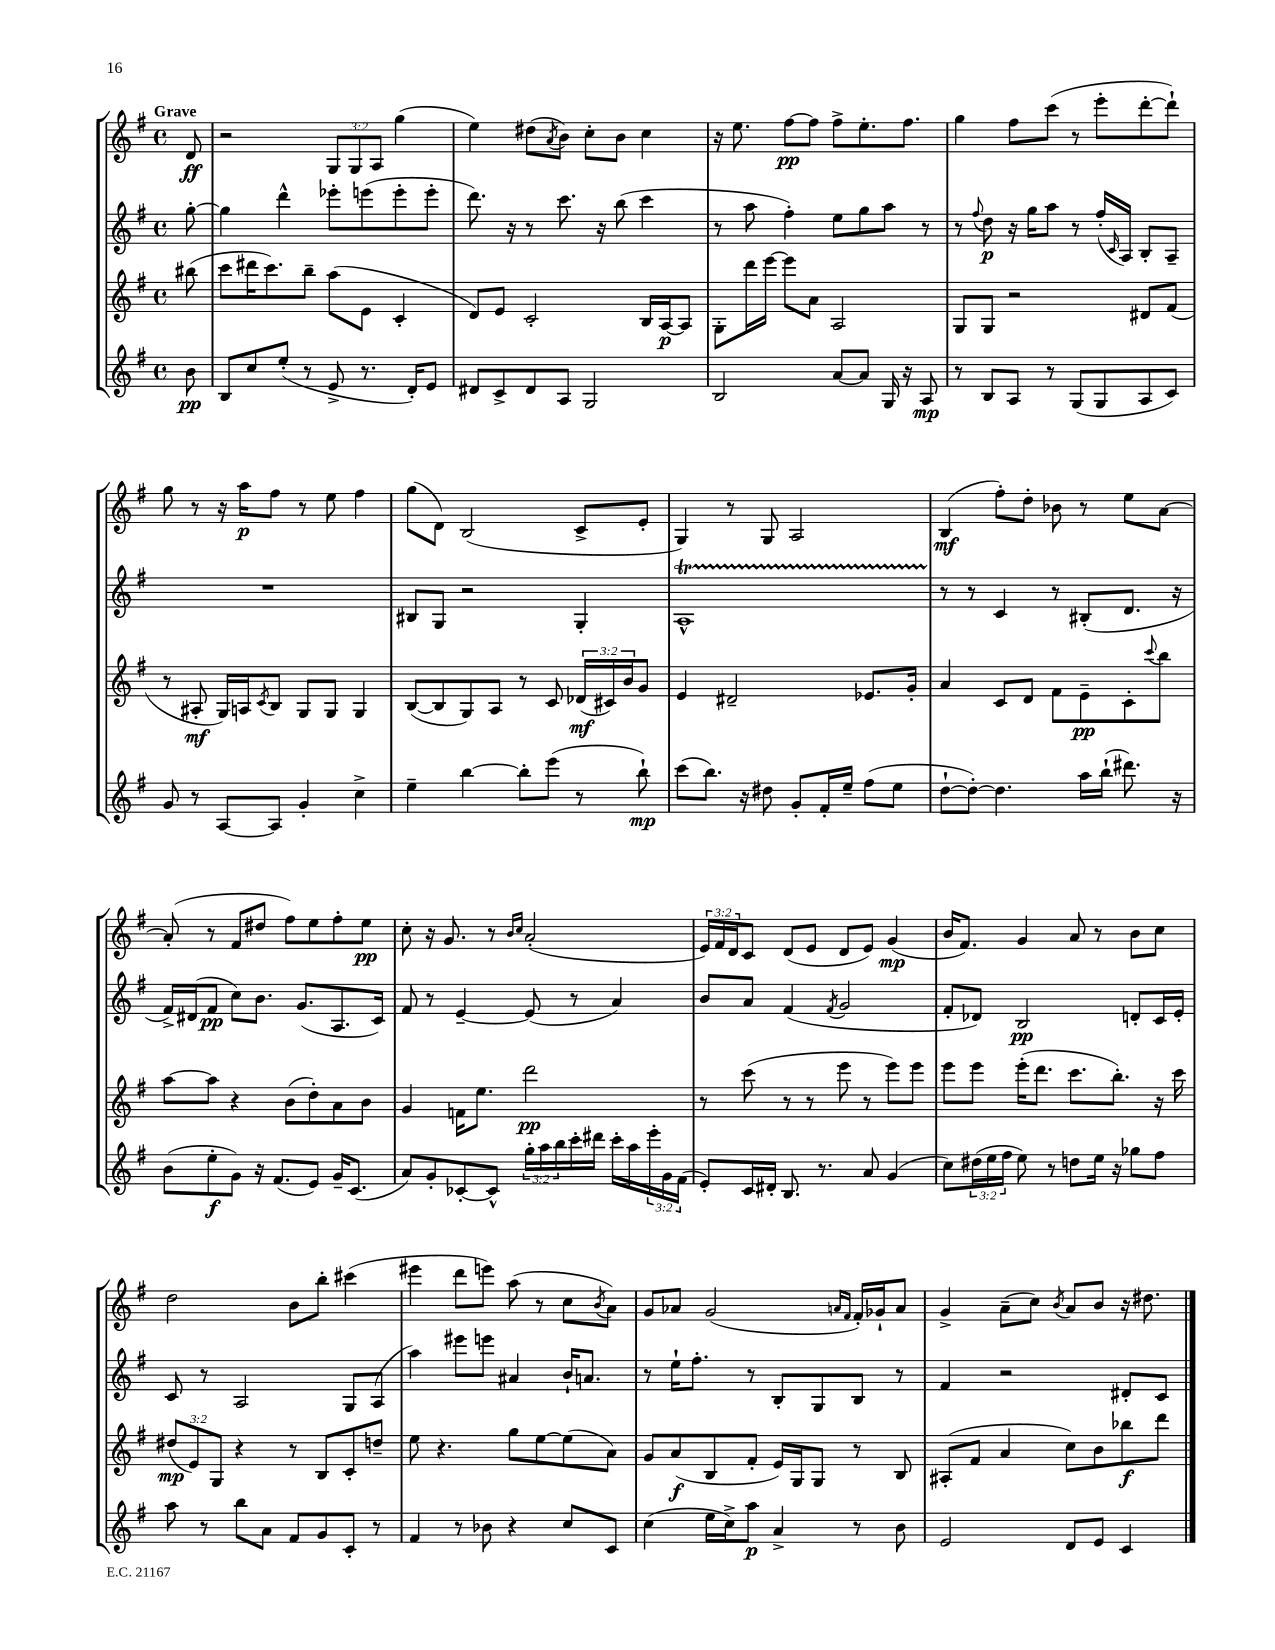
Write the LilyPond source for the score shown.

<<
\new StaffGroup <<
\new Staff = "s0" {
    \clef treble \key g \major \defaultTimeSignature \time 4/4 \override Staff.TupletNumber.text = #tuplet-number::calc-fraction-text \partial 8 \tempo "Grave"
    d'8\ff |
    r2 \tuplet 3/2 { g8 g8 a8 } g''4( |
    e''4) dis''8( \acciaccatura { a'8 } b'8) c''8-. b'8 c''4 |
    r16 e''8. fis''8~\pp fis''8 fis''8-> e''8.-. fis''8. |
    g''4 fis''8 c'''8( r8 e'''8-. d'''8~-. d'''8-!) |
    g''8 r8 r16 a''16\p fis''8 r8 e''8 fis''4 |
    g''8( d'8) b2( c'8-> e'8-. |
    g4) r8 g8 a2 |
    b4\mf( fis''8-.) d''8-. bes'8 r8 e''8 a'8~ |
    a'8-.( r8 fis'8 dis''8 fis''8) e''8 fis''8-. e''8\pp |
    c''8-. r16 g'8. r8 \grace { b'16 c''16 } a'2-.( |
    \tuplet 3/2 { e'16) fis'16 d'16 } c'8 d'8( e'8 d'8 e'8) g'4\mp( |
    b'16 fis'8.) g'4 a'8 r8 b'8 c''8 |
    d''2 b'8 b''8-. cis'''4( |
    eis'''4 d'''8 e'''8) a''8( r8 c''8 \acciaccatura { b'8 } a'8) |
    g'8 aes'8 g'2( \grace { a'16 fis'16 } fis'16-.) ges'16-! a'8 |
    g'4-> a'8--( c''8) \acciaccatura { b'8 } a'8 b'8 r16 dis''8. \bar "|." |
}
\new Staff = "s1" {
    \clef treble \key g \major \defaultTimeSignature \time 4/4 \partial 8
    g''8~-. |
    g''4 d'''4-^ ees'''8-. e'''8( e'''8-. e'''8-. |
    d'''8.) r16 r8 c'''8. r16 b''8( c'''4 |
    r8 a''8 fis''4-.) e''8 g''8 a''8 r8 |
    r8 \appoggiatura { fis''8 } d''8\p r16 g''16 a''8 r8 fis''16-.( \grace { c'16 } a16) b8-. a8-- |
    R1 |
    bis8 g8 r2 g4-. |
    a1-^\startTrillSpan |
    r8\stopTrillSpan r8 c'4 r8 bis8-.( d'8. r16 |
    fis'16->) dis'16( fis'8\pp c''8) b'8. g'8.( a8. c'16) |
    fis'8 r8 e'4~-- e'8( r8 a'4) |
    b'8 a'8 fis'4( \acciaccatura { fis'8 } g'2 |
    fis'8-. des'8) b2\pp d'8-. c'16 e'16-. |
    c'8 r8 a2 g8 a8( |
    a''4) eis'''8 e'''8 ais'4 b'16-! a'8. |
    r8 e''16-! fis''8.-. r8 b8-. g8 b8 r8 |
    fis'4 r2 dis'8-. c'8 \bar "|." |
}
\new Staff = "s2" {
    \clef treble \key g \major \defaultTimeSignature \time 4/4 \override Staff.TupletNumber.text = #tuplet-number::calc-fraction-text \partial 8
    bis''8( |
    c'''8 dis'''16 c'''8.) b''8-- a''8( e'8 c'4-. |
    d'8) e'8 c'2-. b16 a16~\p a8 |
    g8-. d'''16 e'''16~ e'''8 a'8 a2 |
    g8 g8 r2 dis'8 fis'8( |
    r8 ais8-.\mf g16) a16 \acciaccatura { c'8 } b8 g8 g8 g4 |
    b8~( b8 g8) a8 r8 c'8 \tuplet 3/2 { des'16\mf( cis'16) b'16 } g'8 |
    e'4 dis'2-- ees'8. g'16-. |
    a'4 c'8 d'8 fis'8 e'8--\pp c'8-. \appoggiatura { c'''8 } b''8 |
    a''8~ a''8 r4 b'8( d''8-.) a'8 b'8 |
    g'4 f'16 e''8. d'''2\pp |
    r8 c'''8( r8 r8 e'''8 r8 e'''8) e'''8 |
    e'''8 e'''8 e'''16-.( d'''8. c'''8. b''8.-.) r16 c'''16 |
    \tuplet 3/2 { dis''8\mp( e'8) g8 } r4 r8 b8 c'8-. d''8-- |
    e''8 r4. g''8 e''8~ e''8( a'8) |
    g'8 a'8\f( b8 fis'8-. e'16) g16 g8 r8 b8 |
    ais8-.( fis'8 a'4 c''8) b'8 bes''8\f d'''8 \bar "|." |
}
\new Staff = "s3" {
    \clef treble \key g \major \defaultTimeSignature \time 4/4 \override Staff.TupletNumber.text = #tuplet-number::calc-fraction-text \partial 8
    b'8\pp |
    b8 c''8 e''8-.( r8 e'8-> r8. d'16-.) e'8 |
    dis'8 c'8-> dis'8 a8 g2 |
    b2 a'8~ a'8 g16 r16 a8\mp |
    r8 b8 a8 r8 g8( g8 a8 c'8) |
    g'8 r8 a8~ a8 g'4-. c''4-> |
    e''4-- b''4~ b''8-. e'''8( r8 b''8-!\mp) |
    c'''8( b''8.) r16 dis''8 g'8-. fis'16-. e''16-- fis''8( e''8 |
    d''8~-! d''8~-.) d''4. a''16 b''16-!( dis'''8.) r16 |
    b'8( e''8-.\f g'8) r16 fis'8.( e'8) g'16-- c'8.( |
    a'8) g'8-. ces'8~-. ces'8-^ \tuplet 3/2 { g''16-. a''16 b''16 } c'''16-. dis'''16 c'''16-. a''16 \tuplet 3/2 { e'''16-. g'16 fis'16( } |
    e'8-.) c'16 dis'16-. b8. r8. a'8 g'4( |
    c''8) \tuplet 3/2 { dis''16( e''16 fis''16 } e''8) r8 d''8 e''16 r16 ges''8 fis''8 |
    a''8 r8 b''8 a'8 fis'8 g'8 c'8-. r8 |
    fis'4 r8 bes'8 r4 c''8 c'8 |
    c''4( e''16 c''16->) a''8\p a'4-> r8 b'8 |
    e'2 d'8 e'8 c'4 \bar "|." |
}
>>
>>
\layout { \context { \Score \remove "Bar_number_engraver" } }
